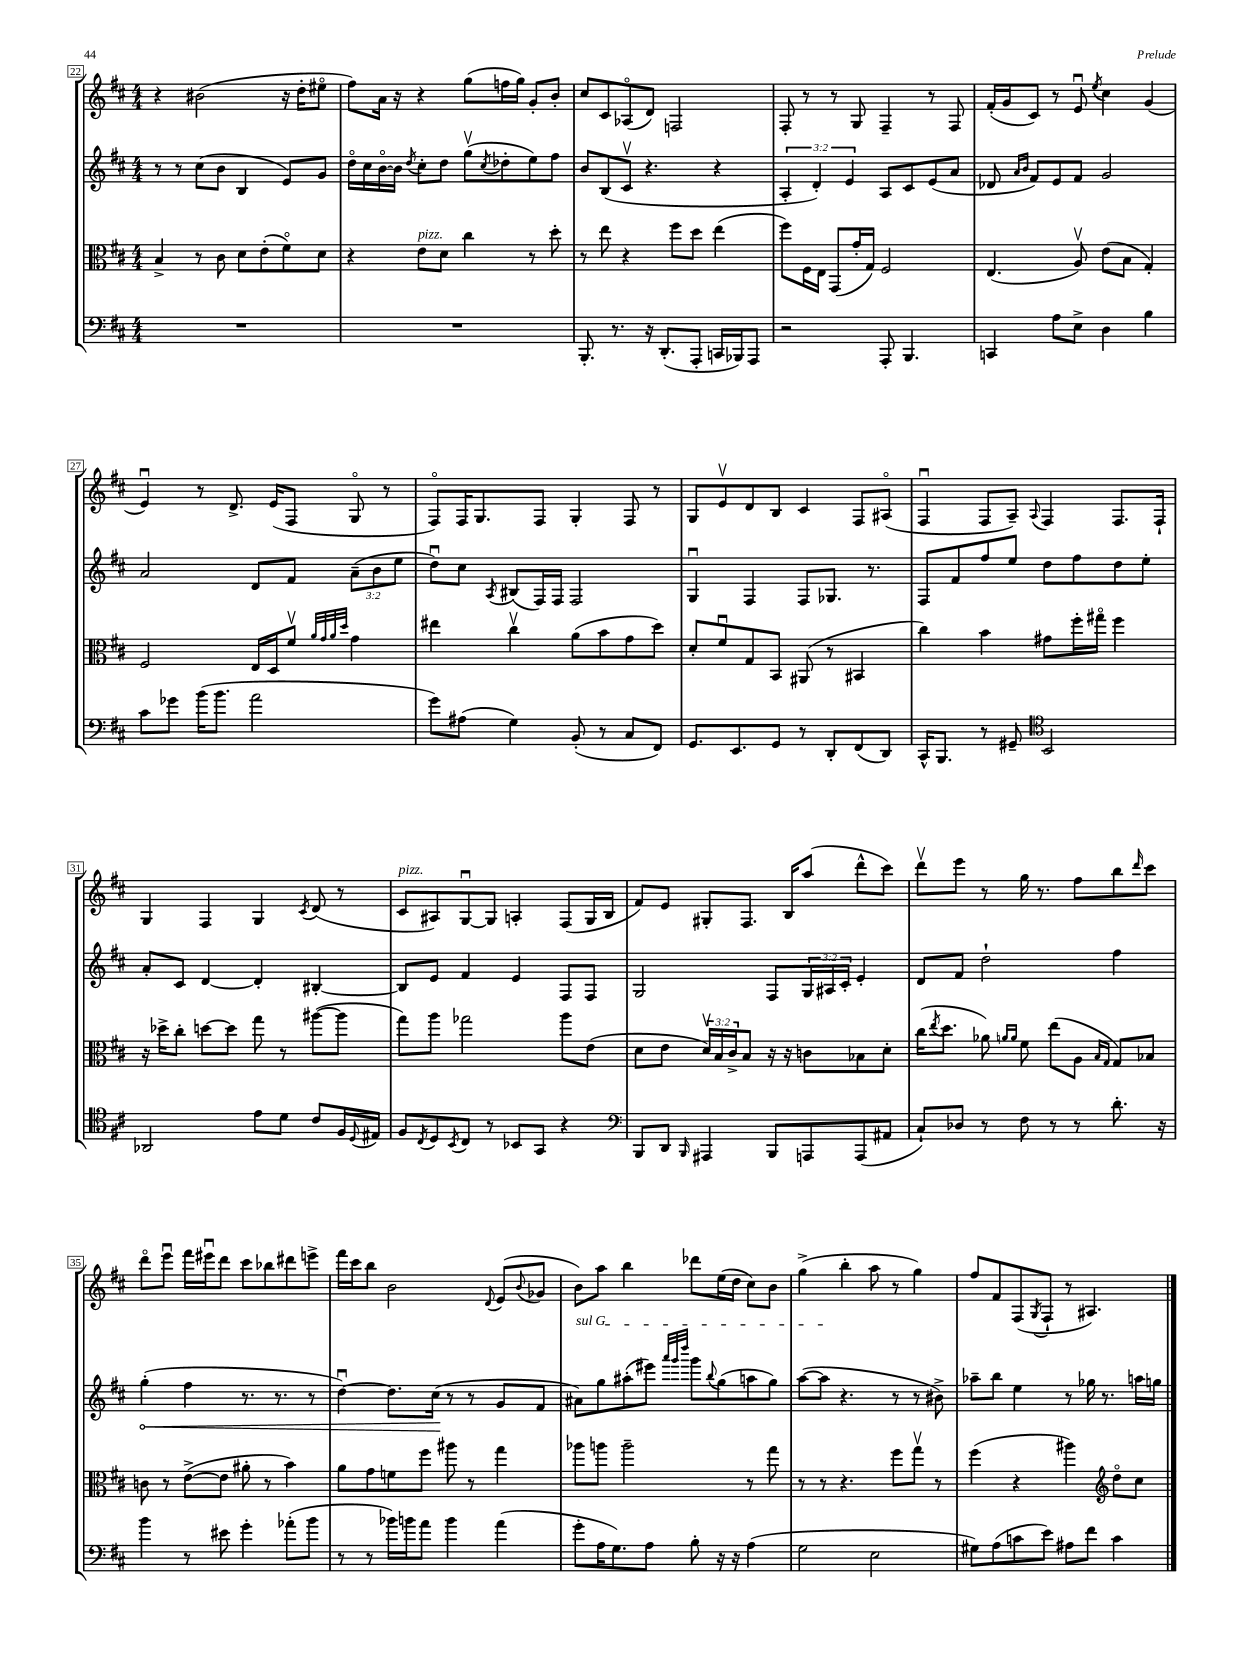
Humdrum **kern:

**kern	**kern	**kern	**kern
*staff4	*staff3	*staff2	*staff1
*clefF4	*clefC3	*clefG2	*clefG2
*k[f#c#]	*k[f#c#]	*k[f#c#]	*k[f#c#]
*M4/4	*M4/4	*M4/4	*M4/4
1r	4B^/	8r	4r
.	.	8r	.
.	8r	(8cc#\L	(2b#\
.	8c#\	8b\J	.
.	8d\L	4B/	.
.	(8e'\	.	.
.	8f#o\)	8e/L)	16r
.	.	.	16dd'\LK
.	8d\J	8g/J	8ee#o\J
=	=	=	=
1r	4r	16ddo\LL	8ff#\L)
.	.	16cc#\	.
.	.	[16bo\	16a\Jk
.	.	16b\]JJ	16r
.	.	8qdd/	.
.	8e\L	8cc#'\L	4r
.	8d\J	8dd\J	.
.	4cc#\	(8ggv\L	(8gg\L
.	.	8qcc#/	.
.	.	8dd-'\	16ff\L
.	.	.	16gg\JJ)
.	8r	8ee\)	8g'/L
.	8dd'\	8ff#\J	8b'/J
=	=	=	=
8.BBB'/	8r	8b/L	8cc#/L
.	8ee\	(8B/	8c#/
8.r	.	.	.
.	4r	8c#v/J	(8A-o/
16r	.	4.r	8d/J)
(8.DD'/L	.	.	.
.	8ff#\L	.	2F/
8AAA'/J	8dd\J	.	.
16CC/LL	(4ee\	4r	.
16BBB-/J)	.	.	.
8AAA/J	.	.	.
=	=	=	=
2r	8ff#\L)	6A'/	8F#'/
.	16F#\L	.	8r
.	.	6d'/)	.
.	16E\JJ	.	.
.	(8GG/L	.	8r
.	.	6e/	.
.	16g'/L	.	8G/
.	16G/JJ)	.	.
8AAA'/	2F#/	8A/L	4F#~/
4.BBB/	.	8c#/	.
.	.	(8e/	8r
.	.	8a/J	8F#/
=	=	=	=
4CC/	(4.E/	8d-/	(16f#'/LL
.	.	.	16g/J
.	.	16qqa/LL	.
.	.	16qqb/JJ	.
.	.	8f#/L)	8c#/J)
8A\L	.	8e/	8r
8E^\J	8Av/)	8f#/J	8eu/
.	.	.	8qee/
4D\	(8e\L	2g/	4cc#\
.	8B\J	.	.
4B\	4G'/)	.	(4g/
=	=	=	=
8c#\L	2F#/	2a/	4eu/)
8g-\J	.	.	.
(16b\LK	.	.	8r
8.b\J	.	.	.
.	.	.	8.d^/
2a\	16E/LL	8d/L	.
.	16D/J	.	(16e/LK
.	8f#v/J	8f#/J	8F#/J
.	32qqa/LLL	.	.
.	32qqg/	.	.
.	32qqa/	.	.
.	32qqdd/JJJ	.	.
.	4g\	(12a~\L	8Go/
.	.	12b\	.
.	.	.	8r
.	.	12ee\J	.
=	=	=	=
8g\L)	4ee#\	8ddu\L)	8F#o/L)
(8A#\J	.	8cc#\J	16F#/K
.	.	.	8.G/
.	.	8qA/	.
4G\)	4cc#v\	(8B#/L	.
.	.	16F#/L)	8F#/J
.	.	16F#/JJ	.
(8BB'/	(8a\L	2F#/	4G'/
8r	8b\	.	.
8C#/L	8g\	.	8F#/
8FF#/J)	8dd\J)	.	8r
=	=	=	=
8.GG/L	8d'/L	4Gu/	8G/L
.	8f#u/	.	8ev/
8.EE/	.	.	.
.	8G/	4F#/	8d/
8GG/J	8BB/J	.	8B/J
8r	(8AA#/	8F#/L	4c#/
8DD'/L	8r	8.G-/J	.
(8FF#/	4BB#/	.	8F#/L
.	.	8.r	.
8DD/J)	.	.	(8A#o/J
=	=	=	=
16CC#^^/LK	4cc#\)	8F#/L	4F#u/
8.BBB/J	.	.	.
.	.	8f#/	.
8r	4b\	8ff#/	8F#/L
8GG#~/	.	8ee/J	8A~/J)
*clefC4	*	*	*
.	.	.	8qqA/
2BB/	8g#\L	8dd\L	4F#/
.	16ff#'\L	8ff#\	.
.	16gg#o\JJ	.	.
.	4ff#\	8dd\	8.F#/L
.	.	8ee'\J	.
.	.	.	16F#`/Jk
=	=	=	=
2AA-/	16r	8a'/L	4G/
.	16dd-^\LK	.	.
.	8cc#'\J	8c#/J	.
.	[8dd\L	[4d/	4F#/
.	8dd\]J	.	.
8e\L	8gg\	4d'/]	4G/
8d\J	8r	.	.
.	.	.	8qc#/
8c#/L	([8aa#\L	[4B#'/	(8d/
16F#/L	8aa#\]J	.	8r
8qqD/	.	.	.
16E#/JJ	.	.	.
=	=	=	=
8F#/L	8gg\L)	8B#/]L	8c#/L
8qC#/	.	.	.
8D/	8aa\J	8e/J	8A#/)
8qBB/	.	.	.
8C#/J	2gg-\	4f#/	[8Gu/
8r	.	.	8G/]J
8BB-/L	.	4e/	4A'/
8GG/J	.	.	.
4r	8aa\L	8F#/L	(8F#/L
.	(8e\J	8F#/J	16G/L
.	.	.	16B/JJ
=	=	=	=
*clefF4	*	*	*
8BBB/L	8d\L	2G/	8f#/L)
8DD/J	8e\J	.	8e/J
16qqBBB/	.	.	.
4AAA#/	24dv/LL)	.	8G#'/L
.	24B/	.	.
.	24c#^/J	.	.
.	8B/J	.	8.F#/J
8BBB/L	16r	8F#/L	.
.	16r	.	16B/LK
8AAA/	8c\L	24G/L	(8aa/J
.	.	24A#/	.
.	.	24c#'/JJ	.
(8AAA/	8B-\	4e'/	8ddd^^\L
8AA#/J	8d'\J	.	8ccc#\J)
=	=	=	=
8C#`/L)	(16cc#\LK	8d/L	8dddv\L
.	8qee/	.	.
.	8.dd\J	.	.
8D-/J	.	8f#/J	8eee\J
8r	8a-\)	2dd`\	8r
.	16qqa/LL	.	.
.	16qqa/JJ	.	.
8F#\	8f#\	.	16gg\
.	.	.	8.r
8r	(8ee\L	.	.
8r	8A\J	.	8ff#\L
.	16qqB/LL	.	.
.	16qqG/JJ	.	.
8.d'\	8G/L)	4ff#\	8bb\
.	.	.	16qqddd/
.	8B-/J	.	8ccc#\J
16r	.	.	.
=	=	=	=
4b\	8c\	(4gg'\	8dddo\L
.	8r	.	8eeeu\J
8r	([8e^\L	4ff#\	16fff#\LL
.	.	.	16eee#u\J
8e#\	8e\]J	.	8ddd\J
4g'\	8a#'\	8.r	8ccc#\L
.	8r	.	8bb-\
.	.	8.r	.
(8a-'\L	4b\)	.	8ddd#\
8b\J	.	8r	8eee^\J
=	=	=	=
8r	8a\L	[4ddu\)	16fff#\LL
.	.	.	16ccc#\J
8r	8g\	.	8bb\J
16b-\LL)	8f\	8.dd\]L	2b\
16b\J	.	.	.
8a\J	8ff#\J	.	.
.	.	(16cc#\Jk	.
4b\	8aa#\	8r	.
.	8r	8r	.
.	.	.	8qqd/
(4a\	4gg\	8g/L	(8e/L
.	.	.	8qqb/
.	.	8f#/J	8g-/J
=	=	=	=
8g'\L	8aa-\L	8a#\L)	8b\L)
16A\K	8aa\J	8gg\	8aa\J
8.G\)	.	.	.
.	2aa~\	(8aa#'\	4bb\
8A\J	.	8eee#\J)	.
.	.	32qqaaa/LLL	.
.	.	32qqggg/	.
.	.	32qqdddd/JJJ	.
8B'\	.	8ggg\L	8ddd-\L
.	.	8qqbb/	.
16r	.	(8gg\	(16ee\L
16r	.	.	16dd\JJ
(4A\	8r	8aa\	8cc#\L)
.	8gg\	8gg\J)	8b\J
=	=	=	=
2G\	8r	([8aa\L	(4gg^\
.	8r	8aa\]J	.
.	4.r	4.r	4bb'\
2E\	.	.	8aa\
.	8ff#\L	8r	8r
.	8ggv\J	8r	4gg\)
.	8r	8b#^\)	.
=	=	=	=
8G#\L)	(4ff#\	8aa-~\L	8ff#/L
(8A\	.	8bb\J	8f#/
8c\	4r	4ee\	(8F#/
.	.	.	8qG/
8e\J)	.	.	8F#`/J
8A#\L	4aa#\)	8r	8r
8f#\J	.	16gg-\	4.A#/)
.	.	8.r	.
*	*clefG2	*	*
4c\	8ddo\L	.	.
.	8cc#\J	16aa\LL	.
.	.	16gg\JJ	.
==	==	==	==
*-	*-	*-	*-
